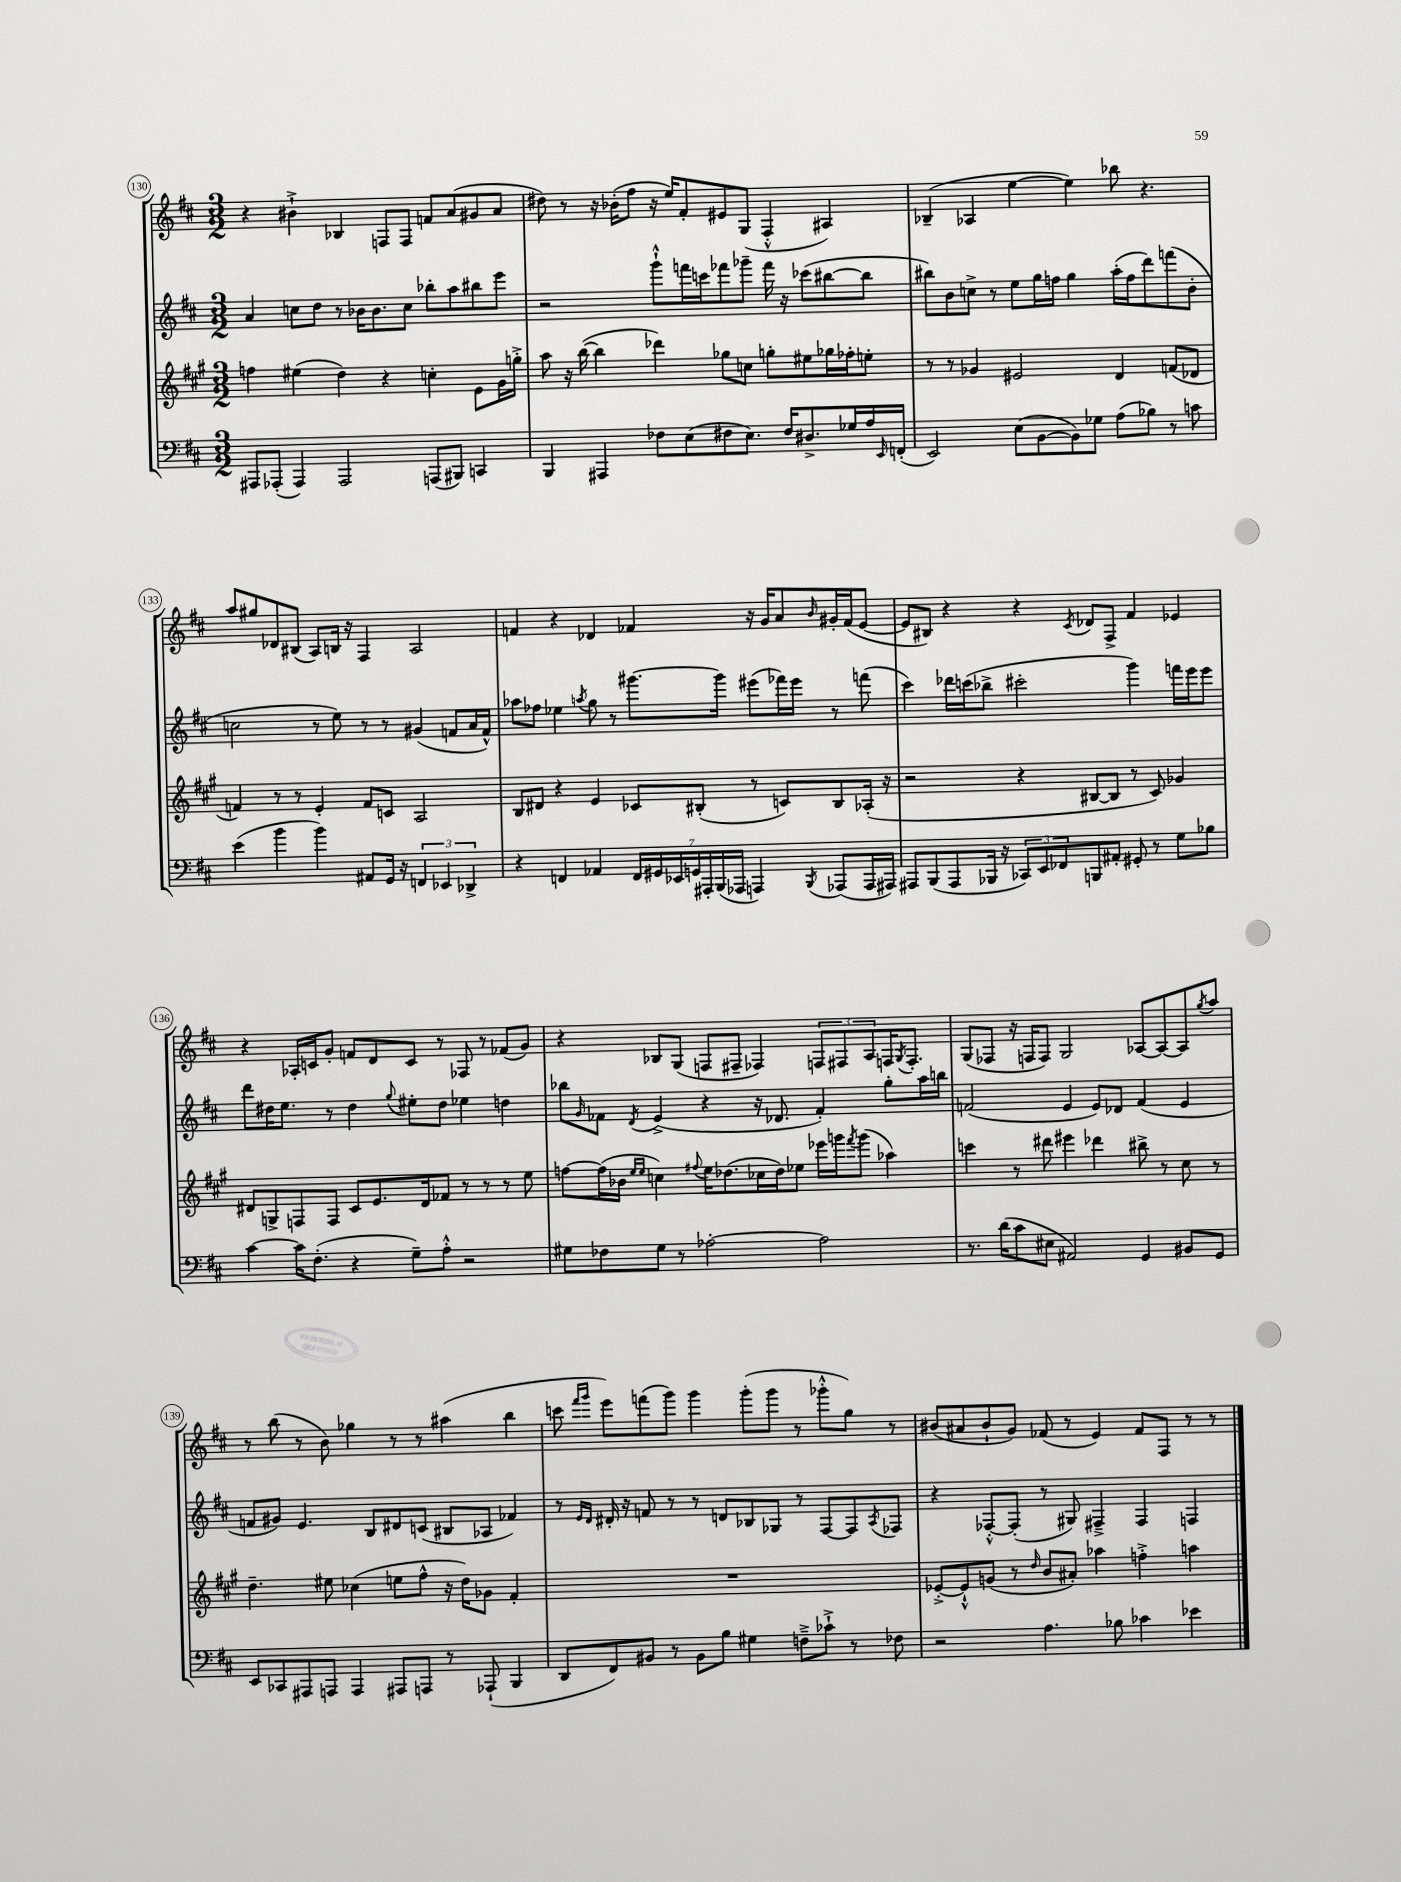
<<
\new StaffGroup <<
\new Staff = "s0" {
    \clef treble \key d \major \numericTimeSignature \time 3/2
    r4 bis'4-!-> bes4 f8 f8 f'8 a'8( gis'8 a'8 |
    dis''8) r8 r16 bes'16-.( fis''8 r16 e''16) fis'8-. eis'8 g8( fis4-.-^ ais4) |
    bes4--( aes4 e''4~ e''4) bes''8 r4. |
    a''8 gis''8 des'8 bis8( a8) b16 r16 fis4 a2 |
    f'4 r4 des'4 fes'4 r16 g'16 a'8 \grace { b'16 } gis'16-. fes'16( e'8~ |
    e'8 bis8) r4 r4 \acciaccatura { cis'8 } des'8 fis8-> fis'4 ees'4 |
    r4 aes16-. c'16 g'8-. f'8 d'8 c'8 r8 fes8 r8 fes'8( g'8) |
    r4 bes8 g8( f8 fis8-- fes4) \tuplet 3/2 { f8 fis8 a8 } f16 \acciaccatura { g8 } f8.-. |
    g8( fes8 r16 f16 f8) g2 aes8~ aes8~ aes8 \acciaccatura { g''8 } a''8 |
    r8 b''8( r8 b'8) ges''4 r8 r8 ais''4( b''4 |
    c'''8 \grace { fis'''16 g'''16 } e'''8) f'''8( g'''8) g'''4 g'''8-.( g'''8 r8 ges'''8-.-^ g''8) r8 |
    bis'8( ais'8 bis'8-! g'8) fes'8( r8 e'4) fes'8 fis8 r8 r8 \bar "|." |
}
\new Staff = "s1" {
    \clef treble \key d \major \numericTimeSignature \time 3/2
    a'4 c''8 d''8 r8 bes'16 bes'8. c''8 bes''8-. a''8 bis''8 e'''8 |
    r2 g'''8-!-^ f'''16 c'''16 fes'''8 ges'''8-- fes'''16 r16 ces'''8( bis''8~ bis''8 |
    bis''8) b'8 c''8-> r8 e''8 g''16 f''16 g''4 a''16-.( f''16 d'''8) f'''8( b'8-. |
    c''2 r8 e''8) r8 r8 gis'4( f'8 a'16 f'16-^) |
    aes''8 fes''8 ees''4 \acciaccatura { a''8 } g''8 r8 gis'''8.~ gis'''16 eis'''8( fes'''16) eis'''16 r8 f'''8( |
    cis'''4) des'''16 c'''16( bes''8-> cis'''2-. g'''4) f'''16 e'''16 e'''8 |
    d'''8 dis''16 e''8. r8 dis''4 \appoggiatura { g''8 } eis''8-. dis''8 ees''4 d''4 |
    bes''8 \grace { g'16 } fes'8 \acciaccatura { d'8 } e'4->( r4 r16 des'8. fes'4-.) g''8-. a''16 b''16 |
    f'2( e'4 e'8) des'8 f'4( e'4 |
    f'8 gis'8) e'4. b8 dis'8 c'8( bis8 aes8 fes'4) |
    r8 \grace { e'16 d'16 } dis'16-. r16 f'8 r8 r8 d'8 bes8 ges8 r8 fis8~ fis8 \acciaccatura { a8 } fes8 |
    r4 fes8~-.-^ fes8-.( r8 gis8) fis4---> fis4 f4 \bar "|." |
}
\new Staff = "s2" {
    \clef treble \key a \major \numericTimeSignature \time 3/2
    f''4 eis''4( d''4) r4 c''4-. e'8 gis'16 g''16-.-> |
    a''8 r16 b''16~( b''4 des'''4) ges''8 c''8 g''8-. eis''8 ges''16 fes''16-. e''8-. |
    r8 r8 ges'4 eis'2 d'4 f'8( des'8 |
    f'4) r8 r8 e'4-. f'8 c'8 a2 |
    b8 dis'8 r4 e'4 ces'8 bis8-.( r8 c'8) bis8 aes16-.( r16 |
    r2 r4 bis8~ bis8 r8 cis'8) ges'4 |
    dis'8 g8-> f8 f8 cis'8 e'8. dis'16 fes'8 r8 r8 r8 e''8 |
    f''8~ f''16( bes'16 \grace { e''16 e''16 } c''4) \appoggiatura { fis''8 } e''16 des''8.( ces''16 des''16) ees''8 ees'''16 g'''16 \acciaccatura { fis'''8 } g'''8( aes''4) |
    c'''4 r8 dis'''8 eis'''4 des'''4 bis''8-> r8 cis''8 r8 |
    d''4.-- eis''8 ces''4( e''8 fis''8-^ r16 d''16) ges'8 fis'4-. |
    R1. |
    ees'8~-.-> ees'8-!-^ g'8( r8 \grace { d''16 } b'8 ais'8-.) aes''4 f''4-.-> a''4 \bar "|." |
}
\new Staff = "s3" {
    \clef bass \key d \major \numericTimeSignature \time 3/2
    ais,,8 aes,,8-.( aes,,4) aes,,2 a,,8( bis,,8) c,4 |
    b,,4 ais,,4 fes8 e8( fis8 e8.) fis16 dis8.-> ges16 a16 \grace { e,16 } f,16-.( |
    e,2) e8( b,8~ b,8) ges8 a8( bes8) r8 c'8 |
    e'4( b'4 b'4) ais,8 g,16 r16 \tuplet 3/2 { f,4 ees,4 des,4-> } |
    r4 f,4 aes,4 \tuplet 7/4 { f,16 gis,16 ees,16 g,16 ais,,16-. b,,16( aes,,16 } a,,4) \acciaccatura { b,,8 } aes,,8( aes,,16 ais,,16) |
    ais,,8 b,,8( ais,,8 bes,,16 r16 \tuplet 3/2 { ces,8) e,8 fes,8 } b,,8 ais,8-. gis,8-. r8 g8 bes8 |
    cis'4~ cis'16 fis8.-.( r4 g8--) a8-.-^ r2 |
    gis8 fes8 gis8 r8 aes2~-. aes2 |
    r8. d'16( cis'8 eis8 ais,2) g,4 bis,8 g,8 |
    e,8 ces,8 ais,,8 a,,8 a,,4 ais,,8 a,,8 r8 aes,,8-!( b,,4 |
    d,8 fis,8) bis,8 r8 bis,8 b8 gis4 f8---> ces'8-!-> r8 fes8 |
    r2 a4. bes8 ces'4 ees'4 \bar "|." |
}
>>
>>
\layout { \context { \Score currentBarNumber = #130 \override BarNumber.stencil = #(make-stencil-circler 0.1 0.3 ly:text-interface::print) } }
